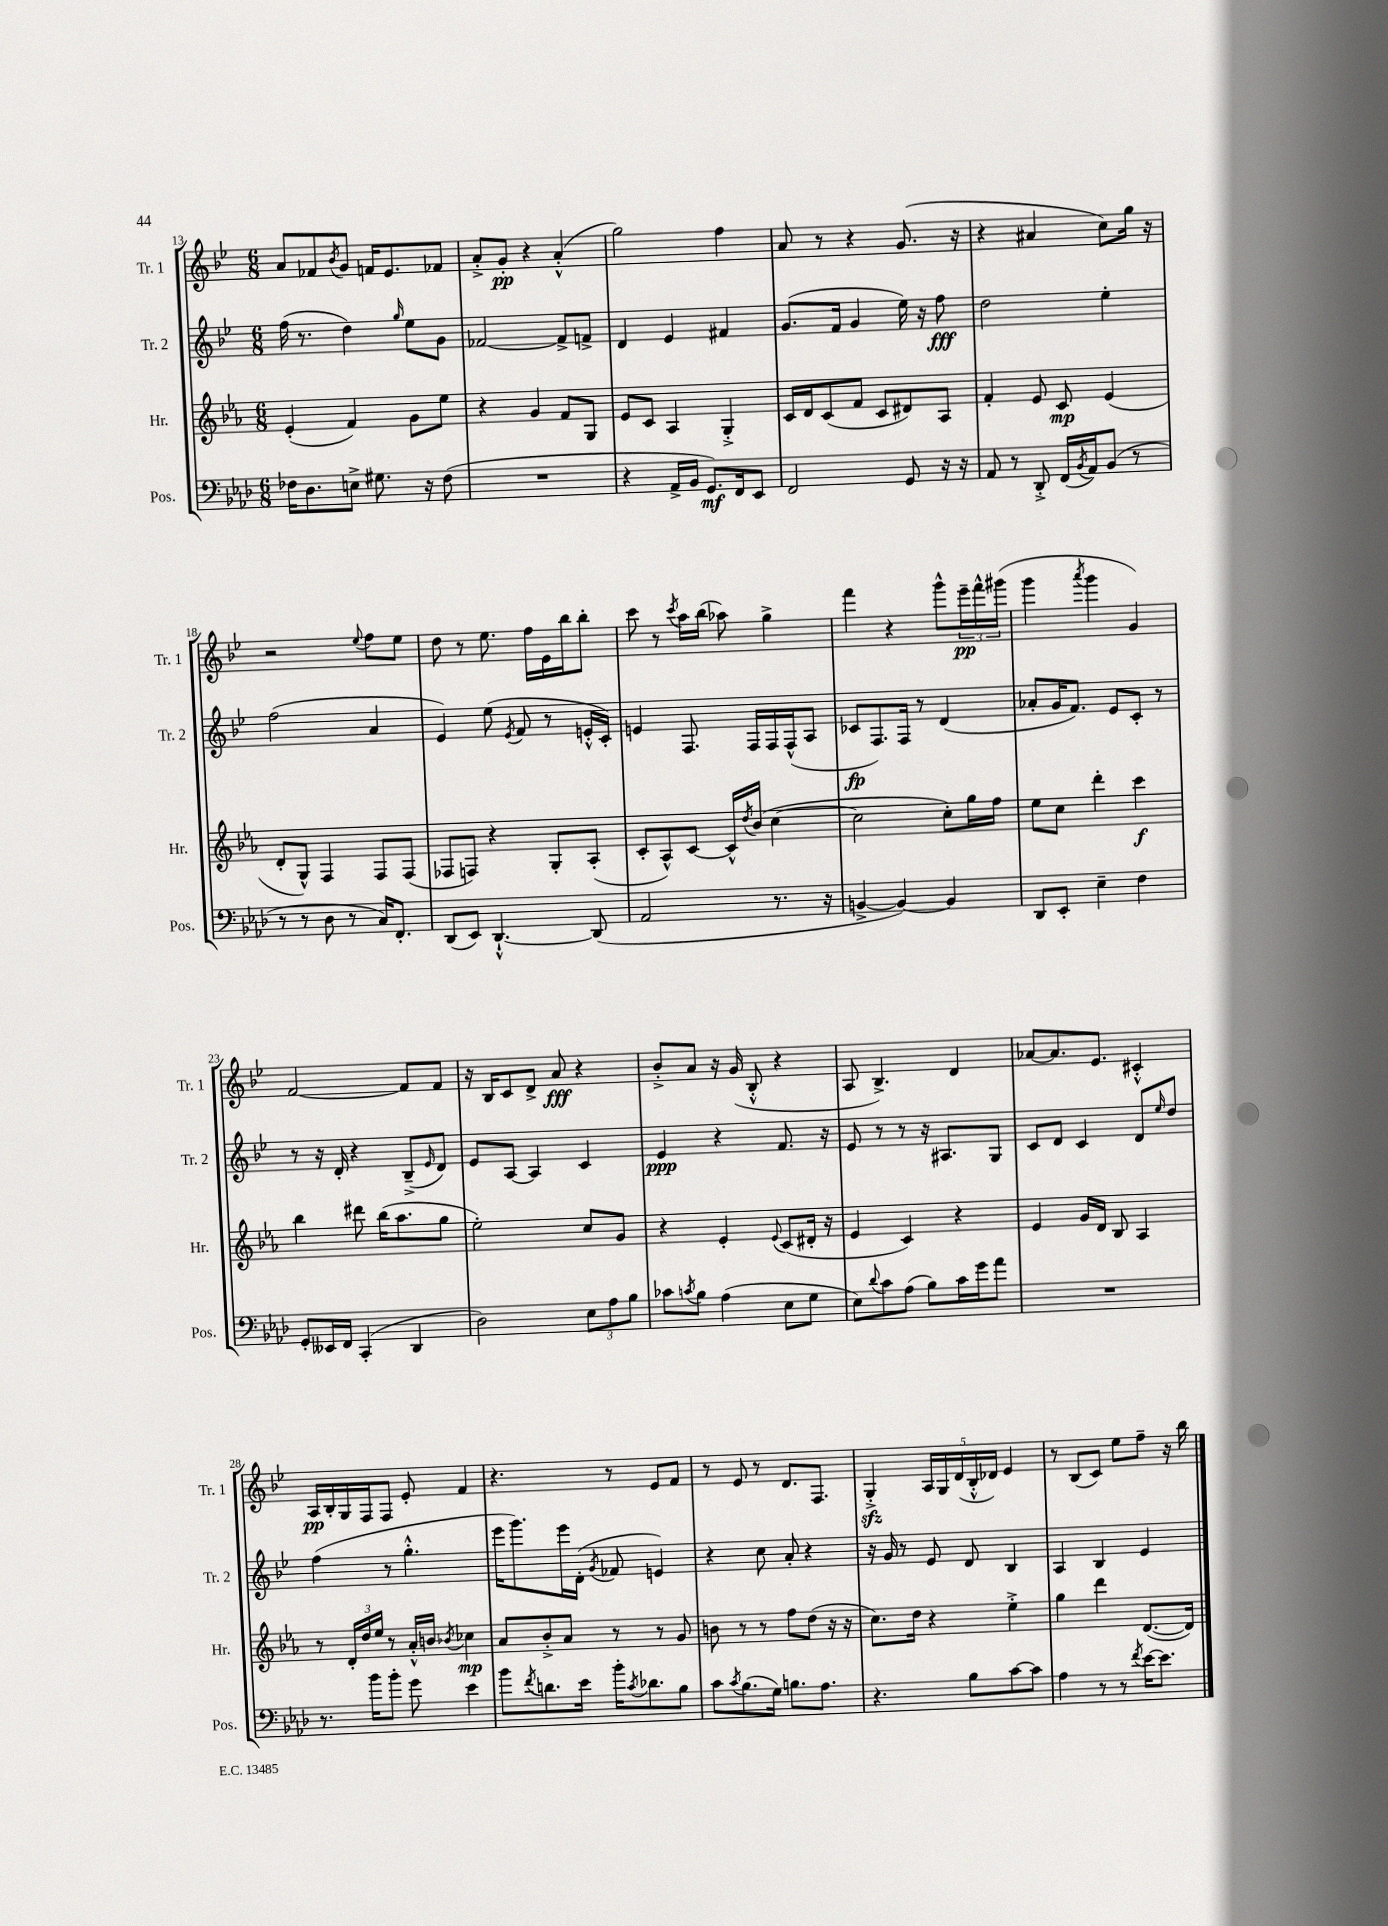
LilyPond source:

<<
\new StaffGroup <<
\new Staff = "s0" \with { instrumentName = "Tr. 1" shortInstrumentName = "Tr. 1" } {
    \clef treble \key bes \major \numericTimeSignature \time 6/8
    a'8 fes'8 \acciaccatura { bes'8 } g'8 f'16 ees'8. fes'8 |
    a'8-.-> g'8-.\pp r4 a'4-.-^( |
    g''2) f''4 |
    a'8 r8 r4 g'8.( r16 |
    r4 ais'4 c''8) g''16 r16 |
    r2 \appoggiatura { ees''8 } f''8 ees''8 |
    d''8 r8 ees''8. f''16 ees'16 bes''16 bes''8-. |
    c'''8 r8 \acciaccatura { c'''8 } a''16 bes''16( aes''8) g''4-> |
    f'''4 r4 g'''8-^ \tuplet 3/2 { ees'''16--\pp f'''16-^ gis'''16( } |
    g'''4 \acciaccatura { a'''8 } g'''4 g'4) |
    f'2~ f'8 f'8 |
    r16 bes16 c'8 d'8-> a'8\fff r4 |
    bes'8-.-> a'8 r16 g'16( bes8-.-^ r4 |
    a8 bes4.->) d'4 |
    aes'8~ aes'8. ees'8. cis'4-.-^ |
    a16\pp bes16-. g16 f16 f8 ees'8-. f'4 |
    r4. r8 ees'8 f'8 |
    r8 ees'8 r8 d'8. f8. |
    g4-.->\sfz \tuplet 5/4 { a16 g16 d'16( bes16-.-^ des'16) } ees'4 |
    r8 bes8( c'8) ees''8 f''8-- r16 bes''16 \bar "|." |
}
\new Staff = "s1" \with { instrumentName = "Tr. 2" shortInstrumentName = "Tr. 2" } {
    \clef treble \key bes \major \numericTimeSignature \time 6/8
    f''16( r8. d''4) \grace { g''16 } ees''8 g'8 |
    fes'2~ fes'8-> f'8-> |
    d'4 ees'4 fis'4 |
    g'8.( f'16 g'4 ees''16) r16 f''8\fff |
    d''2 ees''4-. |
    f''2( a'4 |
    ees'4) ees''8( \acciaccatura { ees'8 } f'8 r8 e'16-.-^ c'16-.) |
    e'4 f8. f16 f16 f16-^( a8 |
    ces'8\fp f8.) f16 r8 d'4( |
    aes'8-. g'16 f'8.) ees'8 c'8-. r8 |
    r8 r16 d'16-. r4 bes8--->( \grace { ees'16 } d'8) |
    ees'8 a8~ a4 c'4 |
    ees'4\ppp r4 f'8. r16 |
    ees'8 r8 r8 r16 ais8. g8 |
    c'8 d'8 c'4 d'8 \grace { ees''16 } d''8 |
    f''4( r8 g''4.-.-^ |
    ees'''16 g'''8.) ees'''16 d'16-.( \acciaccatura { g'8 } fes'8 e'4) |
    r4 c''8 a'8-. r4 |
    r16 g'16 r8 ees'8 d'8 bes4 |
    a4 bes4 ees'4 \bar "|." |
}
\new Staff = "s2" \with { instrumentName = "Hr." shortInstrumentName = "Hr." } {
    \clef treble \key ees \major \numericTimeSignature \time 6/8
    ees'4-.( f'4) g'8 ees''8 |
    r4 g'4 f'8 g8 |
    ees'8 c'8 aes4 g4-.-> |
    c'16 d'16 c'8( f'8 c'8 dis'8) aes8 |
    f'4-. ees'8 c'8\mp ees'4( |
    d'8-. g8-^) f4 f8 f8( |
    fes8 f8) r4 g8-. aes8-.( |
    c'8-. aes8-^) c'8~ c'16-^ \acciaccatura { d''8 } bes'16( c''4~ |
    c''2 c''8-.) g''16 f''16 |
    ees''8 c''8 d'''4-. c'''4\f |
    bes''4 dis'''8 bes''16( aes''8. g''8 |
    ees''2-.) c''8 g'8 |
    r4 ees'4-. \appoggiatura { ees'8 } c'8( dis'16-. r16 |
    ees'4 c'4) r4 |
    ees'4 g'16 d'16 bes8 aes4 |
    r8 \tuplet 3/2 { d'16-. d''16 ees''16 } r8 aes'16-.-^ b'16 \acciaccatura { bes'8 } ces''4\mp |
    aes'8 bes'8-.-> aes'8 r8 r8 g'8 |
    b'8 r8 r8 f''8 d''8( r16 r16 |
    c''8.) d''16 r4 ees''4-.-> |
    g''4 d'''4 d'8.~( d'16) \bar "|." |
}
\new Staff = "s3" \with { instrumentName = "Pos." shortInstrumentName = "Pos." } {
    \clef bass \key aes \major \numericTimeSignature \time 6/8
    fes16 des8. e8-> gis8. r16 fes8( |
    R2. |
    r4 aes,16-> bes,16 g,8.\mf) f,16 ees,8 |
    f,2 g,8 r16 r16 |
    aes,8 r8 des,8-.-> f,16( \acciaccatura { bes,8 } aes,16) bes,8( r8 |
    r8 r8 des8 r8 c16) f,8.-. |
    des,8( ees,8) des,4.~-!-^ des,8( |
    aes,2 r8. r16 |
    b,4~-> b,4~) b,4 |
    des,8 ees,8-. ees4-- f4 |
    g,8-. eeses,16 f,16 c,4-.( des,4 |
    des2) \tuplet 3/2 { ees8 aes8 bes8 } |
    ces'8 \acciaccatura { c'8 } bes8 aes4( ees8 g8 |
    ees8) \appoggiatura { des'8 } c'8 aes8( bes8) c'16 g'16 aes'8 |
    R2. |
    r8. bes'16 bes'8-. g'8 ees'4 |
    bes'8 \acciaccatura { f'8 } d'8. ees'16 bes'16-. \acciaccatura { c'8 } des'8. bes8 |
    c'8 \acciaccatura { c'8 } bes8.( g16) b8. aes8. |
    r4. bes8 c'8~ c'8 |
    aes4 r8 r8 \acciaccatura { f'8 } ees'16~ ees'8. \bar "|." |
}
>>
>>
\layout { \context { \Score currentBarNumber = #13 } }
